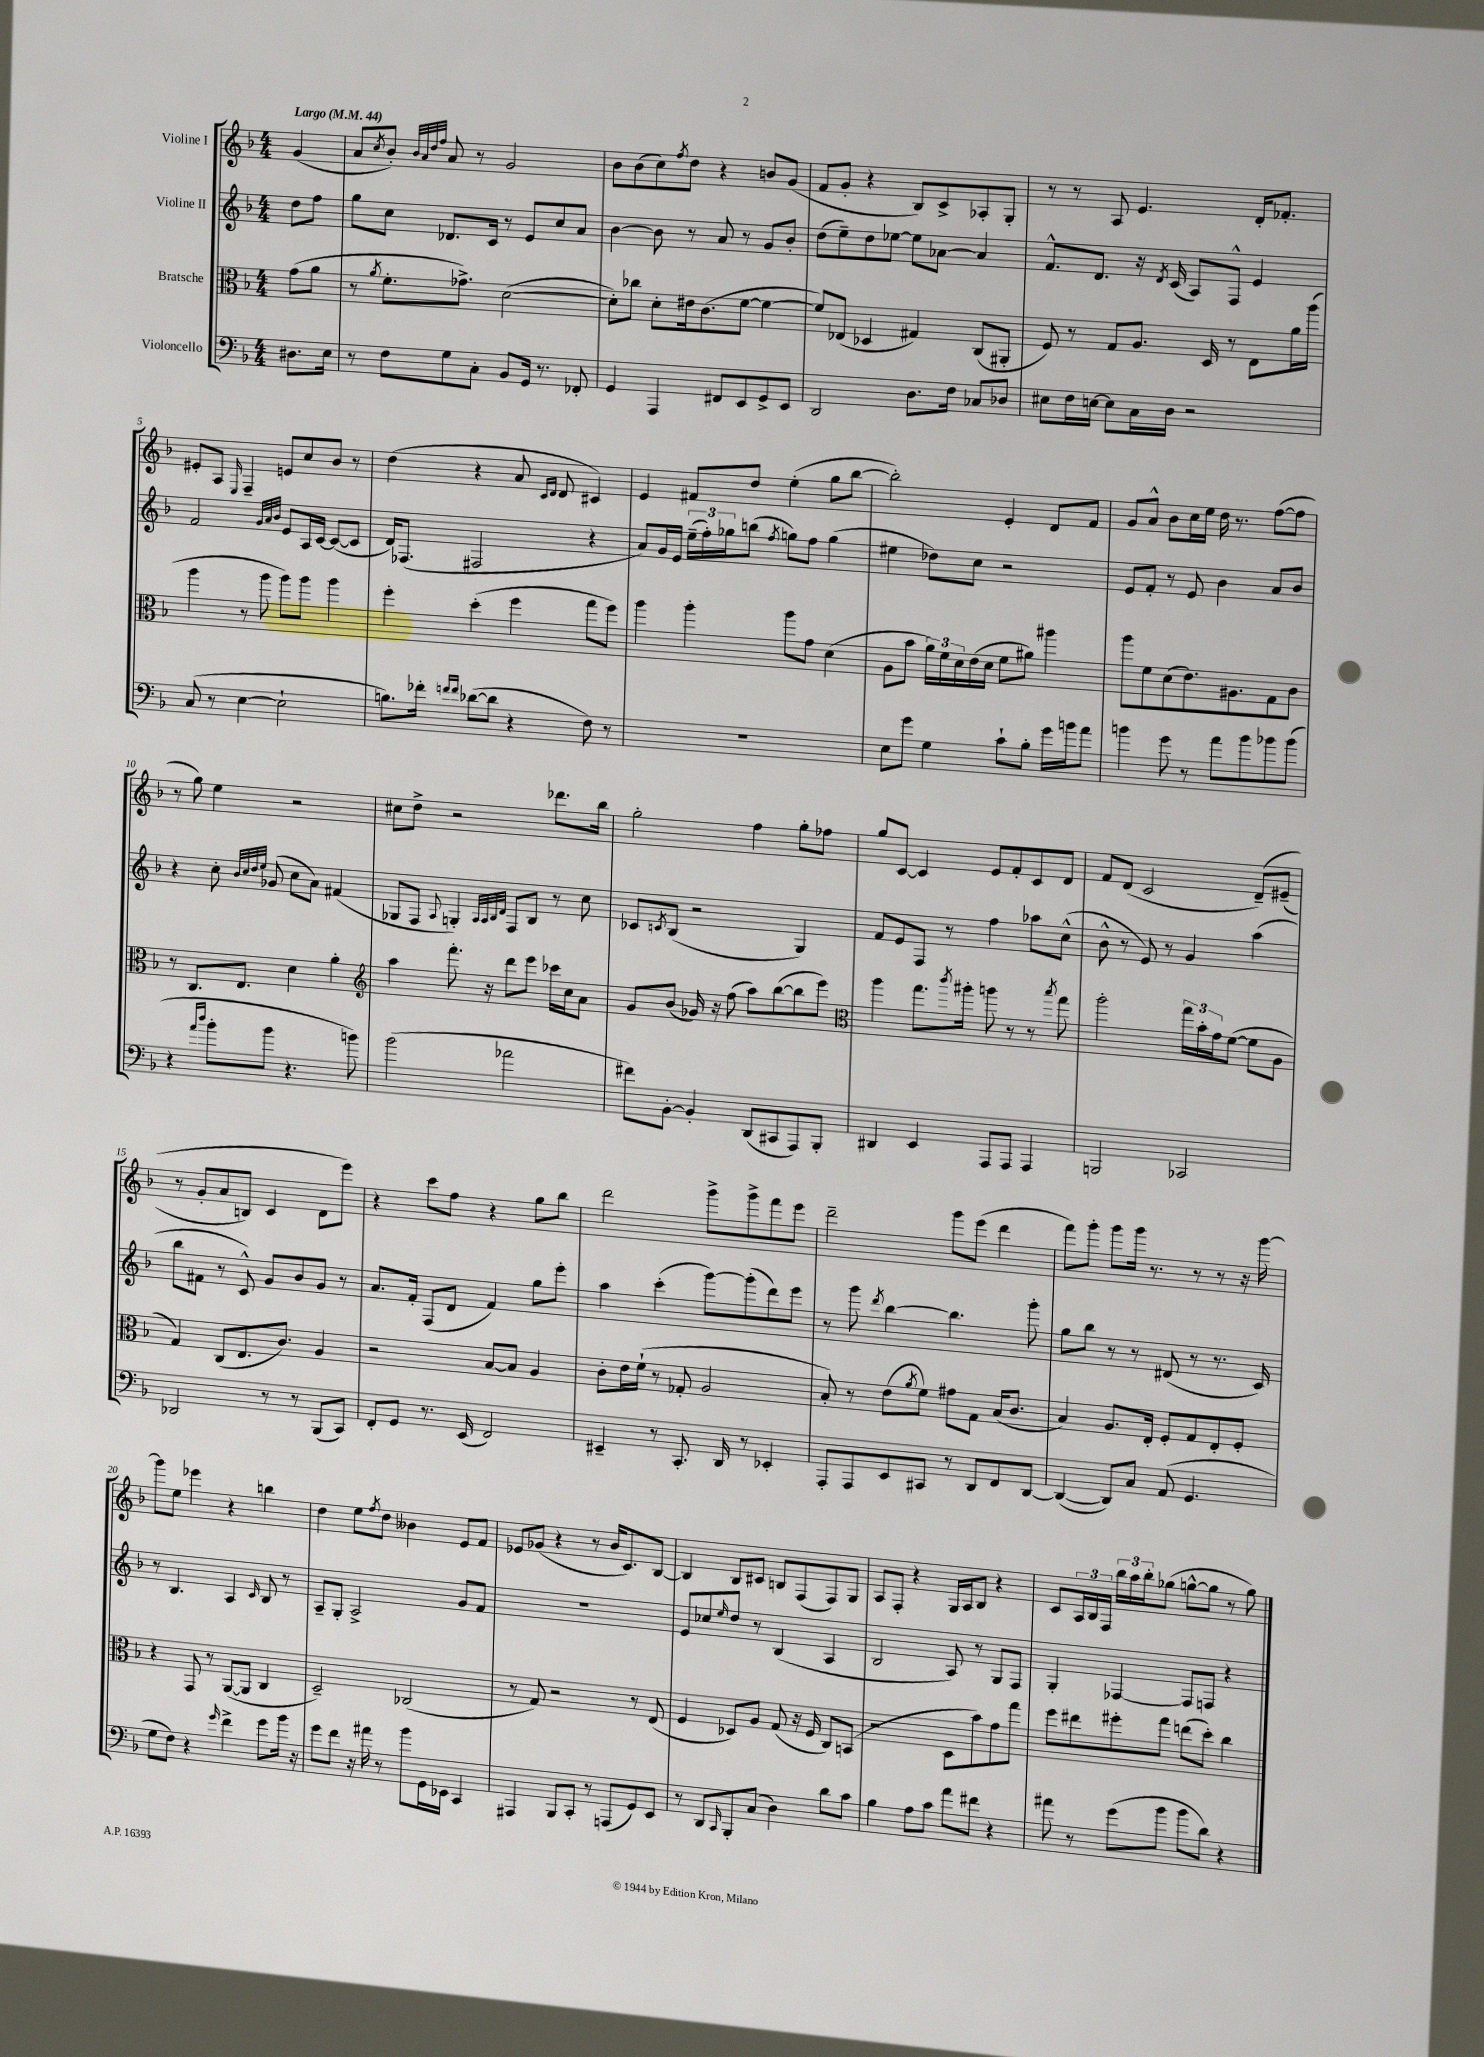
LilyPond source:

<<
\new StaffGroup <<
\new Staff = "s0" \with { instrumentName = "Violine I" } {
    \clef treble \key f \major \numericTimeSignature \time 4/4 \partial 4 \tempo "Largo" 4 = 44
    g'4( |
    a'8 \acciaccatura { c''8 } bes'8-.) \grace { bes'32 a'32 d''32 f''32 } a'8 r8 g'2 |
    bes'8 bes'8( c''8) \acciaccatura { f''8 } d''8 r4 b'8 g'8( |
    f'8 g'8-. r4 bes8) c'8-> aes8-. g8-. |
    r8 r8 a8 e'4. d'16-. fes'8.-. |
    eis'8-. a8 \grace { e16 } f4-- e'8 c''8 bes'8 r8 |
    d''4( r4 a'8 \grace { c'16 d'16 } d'8 cis'4) |
    e'4 fis'8 d''8 e''4-.( g''8 bes''8~ |
    bes''2-.) e'4-. d'8 f'8 |
    g'8 a'8-^ bes'8 c''16 e''16 d''16 r8. f''8~( f''8 |
    r8 g''8) e''4 r2 |
    cis''8 d''8-> r2 des'''8. bes''16 |
    g''2-. f''4 g''8-. fes''8 |
    g''8 c'8~ c'4 e'8 f'8-. c'8 d'8 |
    f'8 d'8( c'2 d'8--)\( eis'8--( |
    r8 g'8-. a'8 b8) c'4 d'8 e'''8\) |
    r4 c'''8 f''8 r4 g''8 bes''8 |
    d'''2 g'''8-> g'''8-> f'''8 e'''8 |
    d'''2-- g'''8 e'''8( d'''4 |
    f'''8) g'''8-. g'''8 g'''16 r8. r8 r8 r16 g'''16~ |
    g'''8 e''8 ees'''4 r4 b''4 |
    d''4 e''8 \acciaccatura { f''8 } d''8 beses'4 e'8 f'8 |
    ees'8 ges'8( r4 r8 bes'16 c'8.) bes8~ |
    bes4 bes8 cis'8 b8 f8( f8) g8 |
    a8 f8-. r4 g16 a16 bes8 r4 |
    c'8 \tuplet 3/2 { a16 bes16 f16 } \tuplet 3/2 { bes''16 a''16 bes''16-. } ges''8( g''8~-^ g''8 r8 g''8) \bar "|." |
}
\new Staff = "s1" \with { instrumentName = "Violine II" } {
    \clef treble \key f \major \numericTimeSignature \time 4/4 \partial 4
    d''8 f''8 |
    g''8 c''8 des'8. c'16 r8 e'8 c''8 a'8 |
    bes'4~ bes'8 r8 a'8 r8 g'8 bes'8-. |
    d''8( e''8--) d''8 ees''8~ ees''8 aes'8~ aes'4 |
    f'8.-^ d'8. r16 \acciaccatura { d'8 } c'16( a8) f8-^ e'4 |
    f'2 \grace { g'32 a'32 bes'32 } e'8 a16 c'16~ c'8~( c'8 |
    d'16) fes8.( fis2 r4 |
    a'8) g'16 e'16 \tuplet 3/2 { e''16--( f''16-.) ges''16 } b''8( \acciaccatura { f''8 } g''8) f''8 g''4( |
    eis''4 des''8) c''8 r2 |
    e'8 f'8-. r8 e'8 bes'4 a'8 bes'8 |
    r4 c''8-. \grace { bes'32 c''32 d''32 e''32 } ges'8( c''8 a'8) fis'4( |
    ges8 f8 \appoggiatura { a8 } g4-.) \grace { a32 a32 bes32 d'32 } f8 bes8 r8 c''8 |
    ces'8 \acciaccatura { c'8 } bes8( r2 g4) |
    f'8 e'8 f8 r8 f''4 aes''8 c''8-^( |
    bes'8-^ r8 e'8) r8 g'4 a''4( |
    bes''8 fis'8 r8 c'8-^) g'8 bes'8 g'8 r8 |
    a'8. f'16-. f8( d'8 f'4) g''8 e'''8-. |
    a''4 c'''4-.( g'''8~) g'''8-.( d'''8) e'''8 |
    r8 g'''8 \acciaccatura { d'''8 } bes''4~ bes''4. g'''8-. |
    g''8 bes''8 r8 r8 dis'8( r8 r8. c'16) |
    r8 bes4. a4 \grace { c'16 } bes8 r8 |
    a8-- g8-. a2-> g'8 f'8 |
    R1 |
    e'8 ces''8 \grace { e''16 } d''8 r8 bes4( a4 |
    bes2 a8) r8 g8 f8 |
    g4-. fes4~ fes8 f8 r4 \bar "|." |
}
\new Staff = "s2" \with { instrumentName = "Bratsche" } {
    \clef alto \key f \major \numericTimeSignature \time 4/4 \partial 4
    g'8( a'8 |
    r8 \acciaccatura { a'8 } f'8.-. ges'8.->) d'2~( |
    d'8-.) ces''8 d'8-. eis'16 c'8.( f'8~ f'4~ |
    f'8) ees8( des4 gis4) c8( ais,8-. |
    f8) r8 g8 a8. d16 r8 e8 a'16 a''16( |
    a''4 r8 a''8 a''8) a''8 a''4 |
    f''4-. d''4-.( f''4 g''8 f''8) |
    a''4 a''4-. a''8 g'8 d'4( |
    a8 bes'8 \tuplet 3/2 { a'16) f'16 d'16 } e'16( d'16 f'8 ais'8) ais''4 |
    a''8 f'8 d'8( e'8.) ais8. g8 c'8 |
    r8 c8. e8. d'4 a'4-. |
    \clef treble a''4 f'''8.-. r16 d'''8 e'''8 ces'''16 c''16 a'8 |
    g'8 bes'8( ges'16) r16 f''8( a''8) bes''8~( bes''8 e'''8) |
    \clef alto a''4 g''8. \acciaccatura { c'''8 } ais''16-. a''8 r8 r8 \acciaccatura { bes''8 } g''8 |
    a''2-. \tuplet 3/2 { g''16 bes'16-. g'16 } f'8~( f'8 a8 |
    g4) c8( e8. c'8.) a4 |
    r2 bes8~ bes8 a4 |
    c'8-. e'16 f'16-!( r8 ges8-. a2 |
    bes8-.) r8 e'8( \acciaccatura { a'8 } f'8) gis'8 g8 bes16( c'8. |
    bes4) a8. e16-. f8-. g8 e8-. f8-. |
    r4 g,8 r8 a,8~( a,8 c4 |
    d2--) ces2( |
    r8 g8) r2 r8 e8( |
    f4 des8) a8 g8( r16 f16 c8) b,8( |
    r2 d8 bes'8) g'8 g''8 |
    f''8 eis''8 fis''8-. g''8 e''8( d''8-.) c''4 \bar "|." |
}
\new Staff = "s3" \with { instrumentName = "Violoncello" } {
    \clef bass \key f \major \numericTimeSignature \time 4/4 \partial 4
    dis8. e16 |
    r8 f8 g8 c8-. bes,8 g,16 r8. fes,8-. |
    g,4 a,,4 fis,8 e,8 g,8-> e,8 |
    d,2 d8. f16 ces8 des8 |
    eis8 f16 e16~ e8 c16 d16 r2 |
    c8( r8 e4~ e2-! |
    b8.) fes'16-. \grace { f'16 f'16 } des'8~( des'8 r4 f8) r8 |
    R1 |
    e8 g'8 g4 c'8-! bes8-. g'16 b'16 a'8 |
    b'4 g'8 r8 a'8 b'8 bes'8 bes'8( |
    r4 \grace { a'16 d''16 } bes'8-. bes'8 r4. b'8) |
    bes'2( aes'2 |
    fis'8) bes,8~-. bes,4-. d,8( cis,8 a,,8) bes,,8-. |
    dis,4 e,4 a,,8 a,,8 a,,4 |
    b,,2 ces,2 |
    des,2 r8 r8 bes,,8( c,8) |
    f,8-. g,8 r8. e,16( f,2) |
    eis,4-- r8 c,8.-. d,16 r8 ees,4-. |
    a,,8-. a,,8 e,8 cis,8 r8 d,8 f,8 d,8~ |
    d,4~( d,8) c8 a,8( g,4. |
    g8 f8) r4 \grace { g'16 } f'4-> g'8 bes'16 r16 |
    g'8 f'8 r16 ais'16 r8 bes'8 g,16 ees,16 c,4 |
    ais,,4 bes,,8 c,8-. r8 a,,8( g,8) e,8 |
    r8 d,8 \grace { c,16 } bes,,8-. c8( d4) d'8 c'8 |
    bes4 a8 c'8 a'8 fis'8 r4 |
    ais'8 r8 g'8( bes'8 bes'8 d'8) r4 \bar "|." |
}
>>
>>
